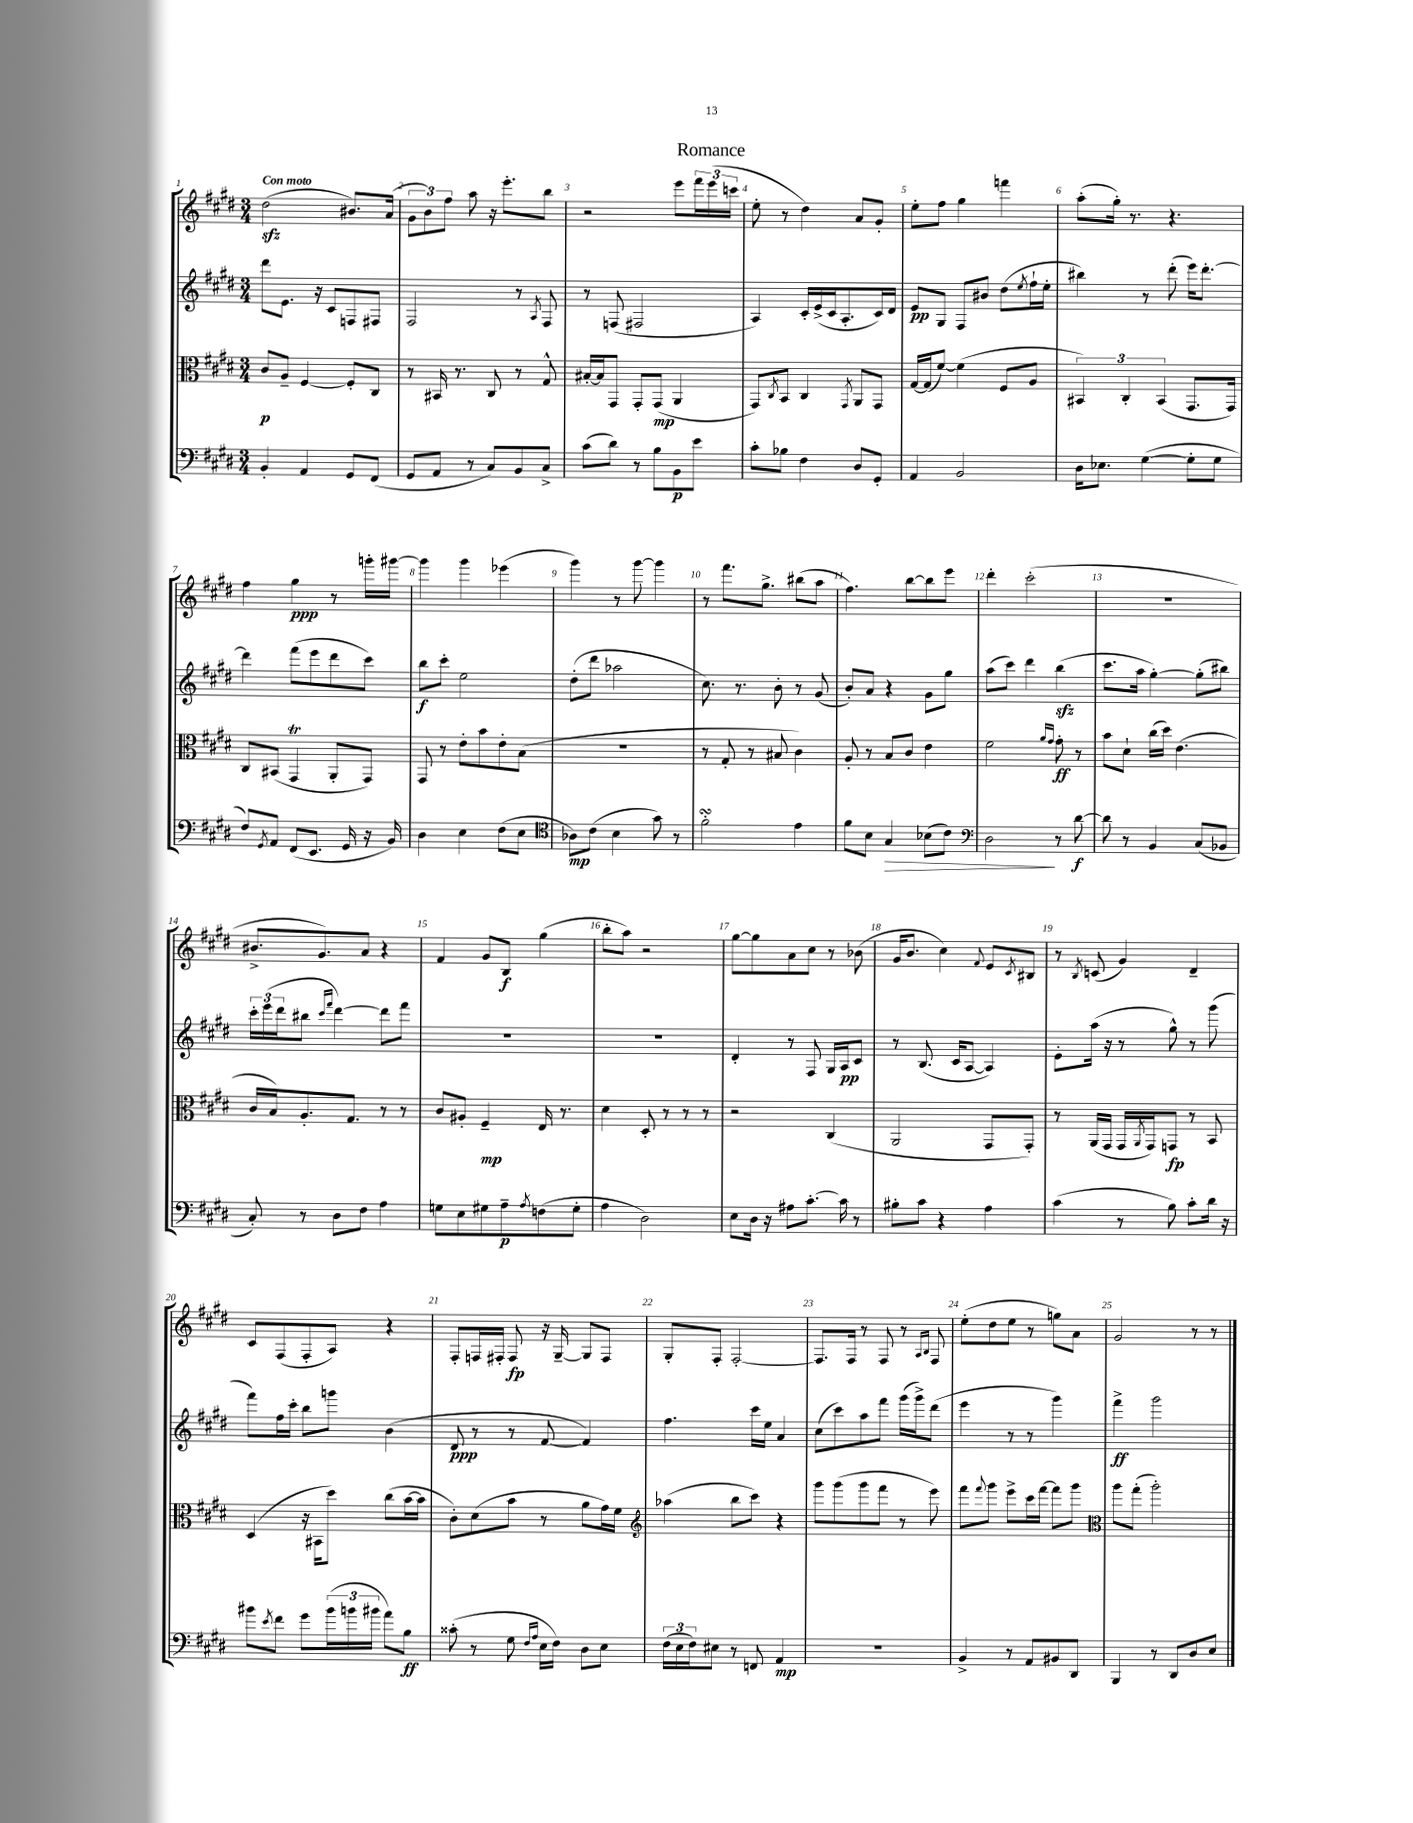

**kern	**dynam	**kern	**dynam	**kern	**dynam	**kern	**dynam
*part4	*part4	*part3	*part3	*part2	*part2	*part1	*part1
*staff4	*staff4	*staff3	*staff3	*staff2	*staff2	*staff1	*staff1
*clefF4	*	*clefC3	*	*clefG2	*	*clefG2	*
*k[f#c#g#d#]	*	*k[f#c#g#d#]	*	*k[f#c#g#d#]	*	*k[f#c#g#d#]	*
*M3/4	*	*M3/4	*	*M3/4	*	*M3/4	*
=1	=1	=1	=1	=1	=1	=1	=1
!	!	!	!	!	!	!LO:TX:a:B:t=Con moto	!
4BB'/	.	8c#/L	p	8ddd#\L	.	(2dd#zz\	.
.	.	8A~/J	.	8.e\J	.	.	.
4AA/	.	[4F#/	.	.	.	.	.
.	.	.	.	16r	.	.	.
.	.	.	.	8c#/L	.	.	.
8GG#/L	.	8F#'/L]	.	8Fn/	.	8.b#X/L)	.
(8FF#/J	.	8C#/J	.	8F#X/J	.	.	.
.	.	.	.	.	.	(16a/Jk	.
=2	=2	=2	=2	=2	=2	=2	=2
8GG#/L	.	8r	.	2F#/	.	12g#\L	.
.	.	.	.	.	.	12b\)	.
8AA/J	.	16BB#X/	.	.	.	.	.
.	.	.	.	.	.	12ff#\J	.
.	.	8.r	.	.	.	.	.
8r	.	.	.	.	.	8aa\	.
8C#/L)	.	8C#/	.	.	.	16r	.
.	.	.	.	.	.	8.eee'\L	.
8BB/	.	8r	.	8r	.	.	.
.	.	.	.	8qA/	.	.	.
8C#^/J	.	8G#^^/	.	8F#/	.	8bb\J	.
=3	=3	=3	=3	=3	=3	=3	=3
(8c#\L	.	[16B#X'/LL	.	8r	.	2r	.
.	.	16B#/J]	.	.	.	.	.
8d#\J)	.	8GG#/J	.	(8Fn/	.	.	.
8r	.	8GG#'/L	.	2F#X/	.	.	.
8B\L	.	(8GG#/J	mp	.	.	.	.
8BB\	p	4AA/	.	.	.	8eee\L	.
8e\J	.	.	.	.	.	24fff#\L	.
.	.	.	.	.	.	(24eee\	.
.	.	.	.	.	.	24cccn\JJ	.
=4	=4	=4	=4	=4	=4	=4	=4
8c#'\L	.	8GG#/L)	.	4A/)	.	8ee'\	.
.	.	8qC#/	.	.	.	.	.
8B-X\J	.	8BB/J	.	.	.	8r	.
4F#\	.	4C#/	.	16c#'/LL	.	4dd#\)	.
.	.	.	.	(16e^/	.	.	.
.	.	.	.	16c#/J	.	.	.
.	.	.	.	8.A'/	.	.	.
.	.	8qGG#/	.	.	.	.	.
8D#/L	.	8AA/L	.	.	.	8a/L	.
8GG#'/J	.	8GG#/J	.	16c#/L)	.	8g#'/J	.
.	.	.	.	16d#/JJ	.	.	.
=5	=5	=5	=5	=5	=5	=5	=5
4AA/	.	[16G#/LL	.	8e/L	pp	8ee'\L	.
.	.	(16G#/J]	.	.	.	.	.
.	.	[8f#/J)	.	8G#/J	.	8ff#\J	.
2BB/	.	(4f#\]	.	8F#/L	.	4gg#\	.
.	.	.	.	8b#X/J	.	.	.
.	.	8F#/L	.	(8dd#\L	.	4fffn\	.
.	.	.	.	8qee/	.	.	.
.	.	8A/J	.	16ff#`\L	.	.	.
.	.	.	.	16ee'\JJ	.	.	.
=6	=6	=6	=6	=6	=6	=6	=6
16D#\KL	.	6BB#X/)	.	4bb#X\)	.	(8aa'\L	.
8.E-X\J	.	.	.	.	.	.	.
.	.	.	.	.	.	16gg#'\Jk)	.
.	.	6C#'/	.	.	.	.	.
.	.	.	.	.	.	8.r	.
([4G#\	.	.	.	8r	.	.	.
.	.	(6BB#/	.	.	.	.	.
.	.	.	.	(8ddd#'\	.	4.r	.
8G#'\L]	.	8.GG#/L	.	16eee\KL)	.	.	.
.	.	.	.	[8.ddd#'\J	.	.	.
8G#\J	.	.	.	.	.	.	.
.	.	16GG#/Jk)	.	.	.	.	.
!!LO:LB:g=z
=7	=7	=7	=7	=7	=7	=7	=7
8F#/L)	.	8C#/L	.	4ddd#\]	.	4ff#\	.
8qGG#/	.	.	.	.	.	.	.
8AA/J	.	(8BB#X/J	.	.	.	.	.
(8FF#/L	.	4GG#t/	.	(8fff#\L	.	4gg#\	ppp
8.EE/J	.	.	.	8eee\	.	.	.
.	.	8AA'/L	.	8ddd#\	.	8r	.
16GG#/	.	.	.	.	.	.	.
16r	.	8GG#/J)	.	8ccc#\J)	.	16gggn'\LL	.
16BB/)	.	.	.	.	.	[16ggg#X\JJ	.
=8	=8	=8	=8	=8	=8	=8	=8
4D#\	.	8GG#/	.	8bb\L	f	4ggg#\]	.
.	.	8r	.	8ccc#'\J	.	.	.
4E\	.	8e'\L	.	2ee\	.	4ggg#\	.
.	.	8b\	.	.	.	.	.
(8F#\L	.	8e'\	.	.	.	(4eee-X\	.
8E\J	.	(8B\J	.	.	.	.	.
=9	=9	=9	=9	=9	=9	=9	=9
*clefC4	*	*	*	*	*	*	*
8A-X\L)	mp	2.r	.	(8dd#'\L	.	4ggg#\)	.
(8c#\J	.	.	.	8ddd#\J	.	.	.
4B\	.	.	.	2aa-X\	.	8r	.
.	.	.	.	.	.	[8ggg#\	.
8g#\)	.	.	.	.	.	4ggg#\]	.
8r	.	.	.	.	.	.	.
=10	=10	=10	=10	=10	=10	=10	=10
2f#sSSS'\	.	8r	.	8.cc#\)	.	8r	.
.	.	8G#'/	.	.	.	8.fff#\L	.
.	.	.	.	8.r	.	.	.
.	.	8r	.	.	.	.	.
.	.	.	.	.	.	8.gg#^\J	.
.	.	8B#X/	.	8b'\	.	.	.
4e\	.	4c#\)	.	8r	.	(8bb#X\L	.
.	.	.	.	(8g#/	.	8aa\J	.
=11	=11	=11	=11	=11	=11	=11	=11
8f#\L	.	8A'/	.	8b'/L)	.	4.ff#\)	.
8B\J	.	8r	.	8a/J	.	.	.
!	!LO:HP:b	!	!	!	!	!	!
4G#/	>	8B/L	.	4r	.	.	.
.	.	8c#/J	.	.	.	[8bb\L	.
(8B-X\L	.	4e\	.	8g#\L	.	8bb\]	.
8c#\J)	.	.	.	8gg#\J	.	8eee\J	.
=12	=12	=12	=12	=12	=12	=12	=12
*clefF4	*	*	*	*	*	*	*
2D#\	.	2f#\	.	(8aa\L	.	4ddd#'\	.
.	.	.	.	8ccc#\J)	.	.	.
.	.	.	.	4ddd#\	.	(2ccc#'\	.
.	.	16qqa/LL	.	.	.	.	.
.	.	16qqg#/JJ	.	.	.	.	.
8r	]	8g#'\	ff	(4bbzz\	.	.	.
[8d#\	f	8r	.	.	.	.	.
=13	=13	=13	=13	=13	=13	=13	=13
8d#\]	.	8b\L	.	8.ccc#\L	.	2.r	.
8r	.	8d#`\J	.	.	.	.	.
.	.	.	.	16aa\Jk	.	.	.
4BB/	.	(16cc#\LL	.	[4gg#'\)	.	.	.
.	.	16dd#\JJ)	.	.	.	.	.
.	.	(4.e\	.	.	.	.	.
(8C#/L	.	.	.	(8gg#'\L]	.	.	.
8BB-X/J	.	.	.	8bb#X\J)	.	.	.
!!LO:LB:g=z
=14	=14	=14	=14	=14	=14	=14	=14
8C#'/)	.	16c#/LL	.	24ccc#'\LL	.	8.b#X^/L	.
.	.	.	.	(24eee\	.	.	.
.	.	16B/J)	.	.	.	.	.
.	.	.	.	24ddd#\J	.	.	.
8r	.	8.A'/	.	8bb#X\J	.	.	.
.	.	.	.	.	.	8.g#/)	.
.	.	.	.	16qqccc#/LL	.	.	.
.	.	.	.	16qqfff#/JJ	.	.	.
8D#\L	.	.	.	[4ddd#\)	.	.	.
.	.	8.G#/J	.	.	.	.	.
8F#\J	.	.	.	.	.	8a/J	.
4A\	.	8r	.	8ddd#\L]	.	4r	.
.	.	8r	.	8fff#\J	.	.	.
=15	=15	=15	=15	=15	=15	=15	=15
8Gn\L	.	8c#/L	.	2.r	.	4f#/	.
8E\	.	8A#X'/J	.	.	.	.	.
8G#X\	.	4F#~/	mp	.	.	8g#/L	.
8A~\	p	.	.	.	.	8B/J	f
8qA/	.	.	.	.	.	.	.
(8Fn\	.	16E/	.	.	.	(4gg#\	.
.	.	8.r	.	.	.	.	.
8G#'\J	.	.	.	.	.	.	.
=16	=16	=16	=16	=16	=16	=16	=16
4A\	.	4d#\	.	2.r	.	8bb'\L	.
.	.	.	.	.	.	8aa\J)	.
2D#\)	.	8D#'/	.	.	.	2r	.
.	.	8r	.	.	.	.	.
.	.	8r	.	.	.	.	.
.	.	8r	.	.	.	.	.
=17	=17	=17	=17	=17	=17	=17	=17
8E\L	.	2r	.	4d#'/	.	[8gg#\L	.
16D#\Jk	.	.	.	.	.	8gg#\]	.
16r	.	.	.	.	.	.	.
8A#X\L	.	.	.	8r	.	8a\	.
[8.c#'\J	.	.	.	8F#/	.	8cc#\J	.
.	.	(4C#/	.	16G#/LL	.	8r	.
16c#\]	.	.	.	16A/J	pp	.	.
8r	.	.	.	8c#/J	.	(8b-X\	.
=18	=18	=18	=18	=18	=18	=18	=18
8B#X'\L	.	2AA/	.	8r	.	16g#/KL	.
.	.	.	.	.	.	8.b/J	.
8c#\J	.	.	.	(8.B/	.	.	.
4r	.	.	.	.	.	4cc#\)	.
.	.	.	.	16c#/KL	.	.	.
.	.	.	.	[8A/J	.	.	.
.	.	.	.	.	.	8qqf#/	.
4A\	.	8GG#/L	.	4A/])	.	8e/L	.
.	.	.	.	.	.	8qc#/	.
.	.	8GG#'/J)	.	.	.	8B#X/J	.
=19	=19	=19	=19	=19	=19	=19	=19
(4c#\	.	8r	.	8e'\L	.	8r	.
.	.	.	.	.	.	8qB/	.
.	.	(16AA/LL	.	(16aa\Jk	.	(8cn/	.
.	.	16GG#/JJ	.	16r	.	.	.
8r	.	16GG#/LL	.	8r	.	4g#/)	.
.	.	8qAA/	.	.	.	.	.
.	.	16GG#/J)	.	.	.	.	.
8B\)	.	8GGn/J	fp	8gg#^^\)	.	.	.
8c#'\L	.	8r	.	8r	.	4d#~/	.
16d#\Jk	.	8BB/	.	(8ggg#\	.	.	.
16r	.	.	.	.	.	.	.
!!LO:LB:g=z
=20	=20	=20	=20	=20	=20	=20	=20
8b#X\L	.	(4D#/	.	8fff#\L)	.	8c#/L	.
8qe/	.	.	.	.	.	.	.
8f#\J	.	.	.	16ff#\L	.	(8F#/	.
.	.	.	.	16ccc#'\JJ	.	.	.
8g#\L	.	16r	.	8bb\L	.	8F#'/	.
.	.	16BB#X\KL	.	.	.	.	.
(24b#\L	.	8dd#\J)	.	8gggn\J	.	8A/J)	.
24bn\	.	.	.	.	.	.	.
24b#X\JJ	.	.	.	.	.	.	.
8a\L)	.	(8cc#\L	.	(4b\	.	4r	.
8B\J	ff	[16b\L	.	.	.	.	.
.	.	16b\JJ]	.	.	.	.	.
=21	=21	=21	=21	=21	=21	=21	=21
(8c##X'\	.	8c#'\L)	.	8d#/	ppp	8F#'/L	.
8r	.	(8d#\	.	8r	.	16Fn/L	.
.	.	.	.	.	.	16F#X'/JJ	.
8G#\	.	8b\J	.	8r	.	8F#/	fp
16qqF#/LL	.	.	.	.	.	.	.
16qqA/JJ	.	.	.	.	.	.	.
16E\LL	.	8r	.	[8f#/	.	16r	.
16F#\JJ)	.	.	.	.	.	[16G#~/	.
8D#\L	.	8a\L	.	4f#/])	.	8G#/L]	.
8E\J	.	16g#\L)	.	.	.	8F#/J	.
.	.	16f#\JJ	.	.	.	.	.
=22	=22	=22	=22	=22	=22	=22	=22
*	*	*clefG2	*	*	*	*	*
(24F#\LL	.	(4aa-X\	.	4.ff#\	.	8G#'/L	.
24E\	.	.	.	.	.	.	.
24F#\J)	.	.	.	.	.	.	.
8E#X\J	.	.	.	.	.	8F#'/J	.
8r	.	8bb\L	.	.	.	[2F#'/	.
8FFn/	.	8ccc#\J)	.	16ccc#\LL	.	.	.
.	.	.	.	16ee\JJ	.	.	.
4AA/	mp	4r	.	4a/	.	.	.
=23	=23	=23	=23	=23	=23	=23	=23
2.r	.	8ggg#\L	.	(8cc#\L	.	8.F#/L]	.
.	.	(8ggg#\	.	8ccc#\)	.	.	.
.	.	.	.	.	.	16F#/Jk	.
.	.	8ggg#\	.	8aa\	.	8r	.
.	.	8fff#\J	.	8fff#\J	.	8F#/	.
.	.	8r	.	(16ggg#\LL	.	8r	.
.	.	.	.	16ggg#^\J)	.	.	.
.	.	.	.	.	.	16qqA/LL	.
.	.	.	.	.	.	16qqB/JJ	.
.	.	8eee\)	.	(8ddd#\J	.	8F#/	.
=24	=24	=24	=24	=24	=24	=24	=24
4BB^/	.	8fff#\L	.	4eee\	.	(8ee'\L	.
.	.	8qqfff#/	.	.	.	.	.
.	.	8ggg#\J	.	.	.	8dd#\	.
8r	.	8eee^\L	.	8r	.	8ee\J	.
8AA/L	.	16ccc#\L	.	8r	.	8r	.
.	.	[16fff#\JJ	.	.	.	.	.
8BB#X/	.	8fff#\L]	.	4ggg#\)	.	8ggn\L)	.
8DD#/J	.	8ggg#\J	.	.	.	8a\J	.
=25	=25	=25	=25	=25	=25	=25	=25
*	*	*clefC3	*	*	*	*	*
4BBB/	.	8aa\L	.	4fff#^\	ff	2g#/	.
.	.	(8gg#'\J	.	.	.	.	.
8r	.	2aa'\)	.	2ggg#\	.	.	.
8DD#/L	.	.	.	.	.	.	.
8D#/	.	.	.	.	.	8r	.
8E/J	.	.	.	.	.	8r	.
==	==	==	==	==	==	==	==
*-	*-	*-	*-	*-	*-	*-	*-
